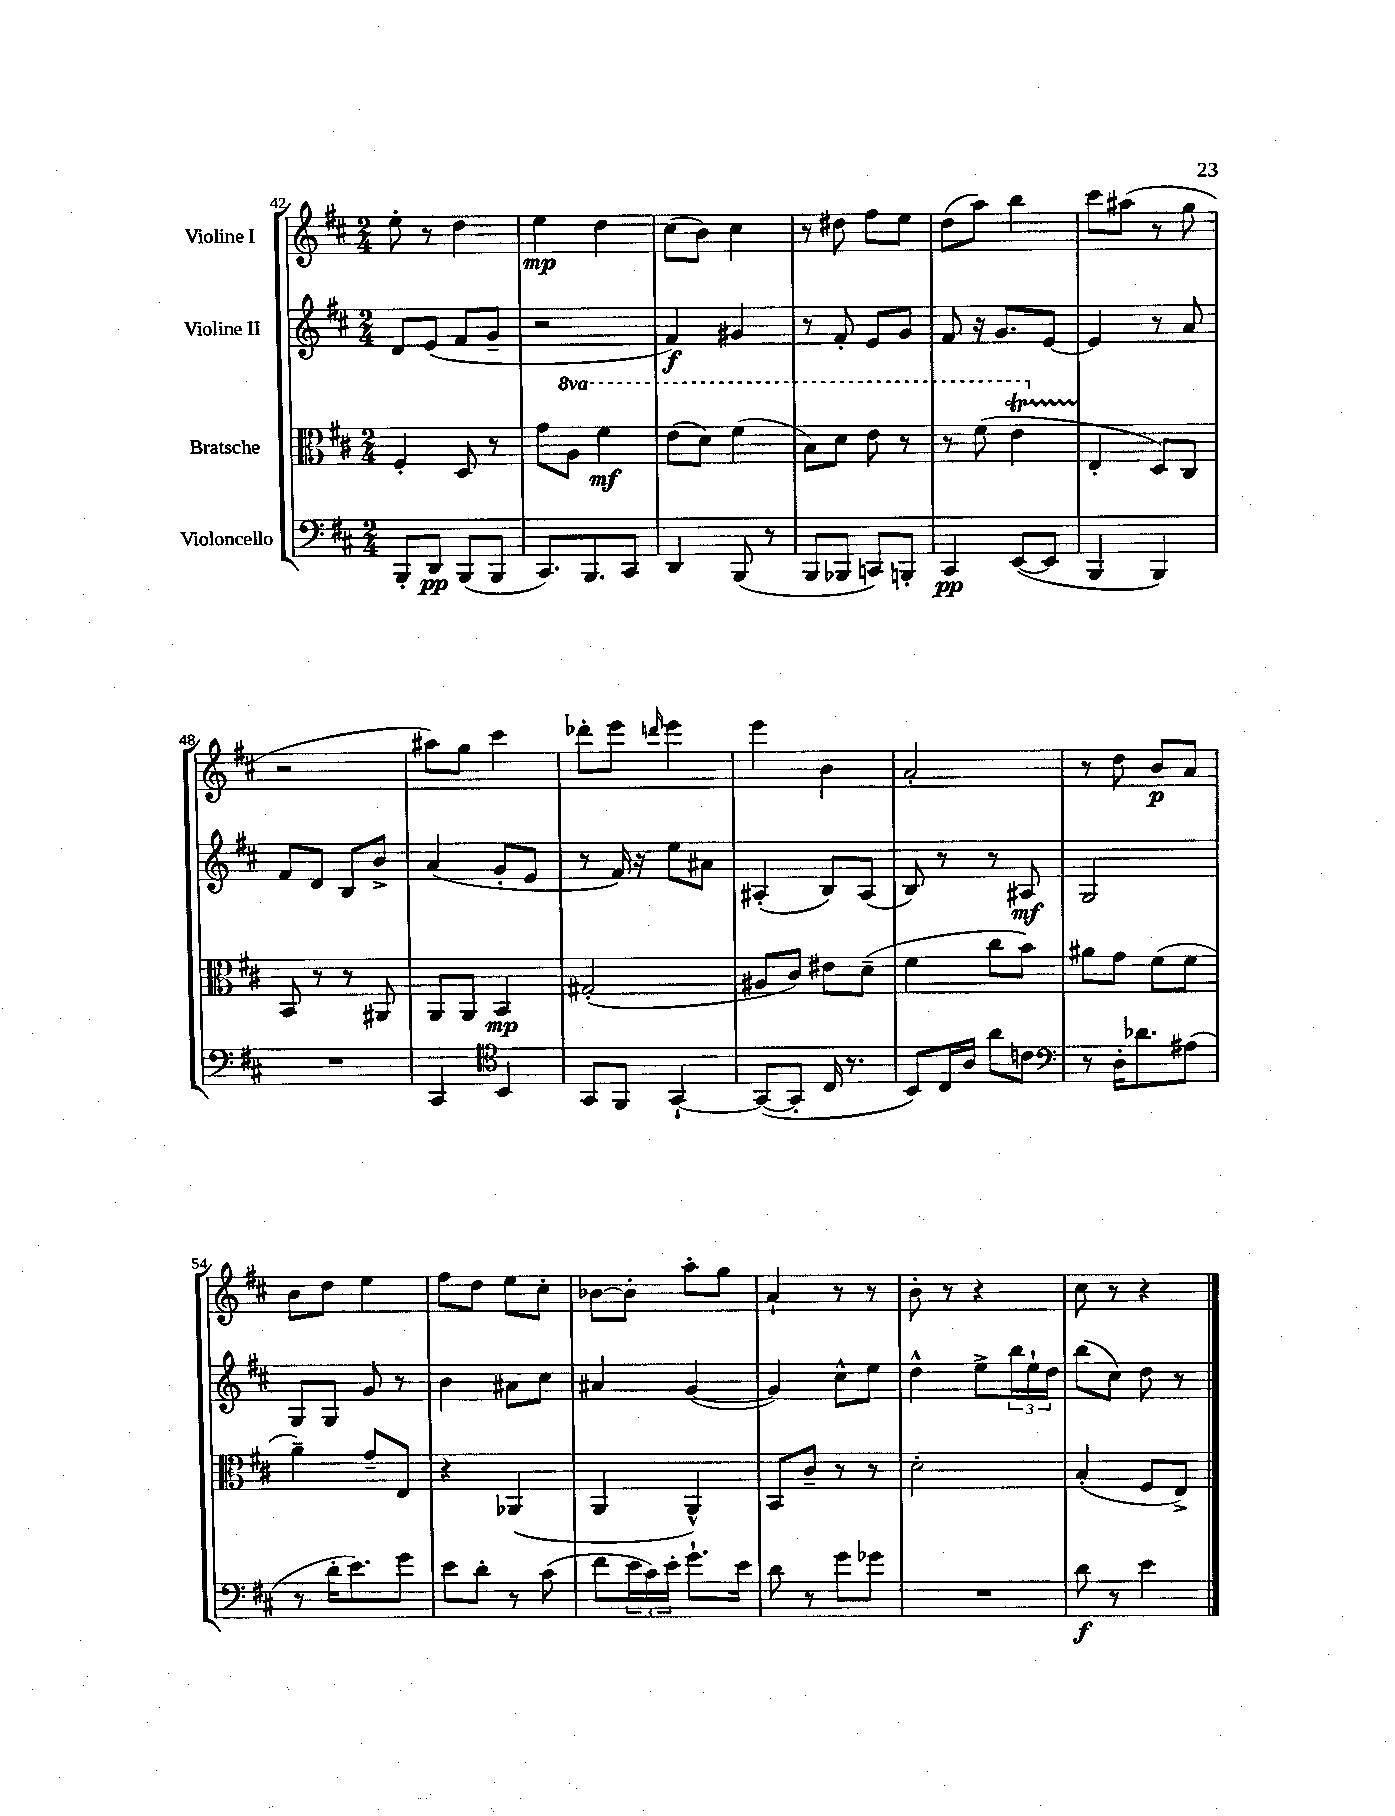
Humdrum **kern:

**kern	**kern	**kern	**kern
*staff4	*staff3	*staff2	*staff1
*clefF4	*clefC3	*clefG2	*clefG2
*k[f#c#]	*k[f#c#]	*k[f#c#]	*k[f#c#]
*M2/4	*M2/4	*M2/4	*M2/4
8BBB'	4F#'	8d	8ee'
8DD	.	(8e	8r
(8BBB	8D	8f#	4dd
8BBB	8r	8g~	.
=	=	=	=
8.CC#)	8g	2r	4ee
.	8a	.	.
8.BBB	.	.	.
.	4ff#	.	4dd
8CC#	.	.	.
=	=	=	=
4DD	(8ee	4f#)	(8cc#
.	8dd)	.	8b)
(8BBB	(4ff#	4g#	4cc#
8r	.	.	.
=	=	=	=
8BBB	8b)	8r	8r
8BBB-	8dd	8f#'	8dd#
8CC)	8ee	8e	8ff#
8BBB'	8r	8g	8ee
=	=	=	=
4CC#	8r	8f#	(8dd
.	(8ff#	16r	8aa)
.	.	8.g	.
([8EE	4ee	.	4bb
8EE]	.	[8e	.
=	=	=	=
4BBB	4E'	4e]	8ccc#
.	.	.	(8aa#
4BBB)	8D)	8r	8r
.	8C#	8a	8gg
=	=	=	=
2r	8BB	8f#	2r
.	8r	8d	.
.	8r	8B	.
.	8AA#	8b^	.
=	=	=	=
4CC#	8AA	(4a	8aa#)
.	8AA	.	8gg
*clefC4	*	*	*
4BB	4BB	8g'	4ccc#
.	.	8e	.
=	=	=	=
8GG	(2G#'	8r	8ddd-'
8FF#	.	16f#)	8eee
.	.	16r	.
.	.	.	16qqddd
[4GG`	.	8ee	4eee
.	.	8a#	.
=	=	=	=
(8GG_	8A#	(4A#'	4eee
8GG']	8c#)	.	.
16C#	8e#	8B)	4b
8.r	.	.	.
.	(8d~	(8A#	.
=	=	=	=
8BB)	4f#	8B)	2a'
16C#	.	8r	.
16A	.	.	.
8a	8cc#	8r	.
8c	8b)	8A#	.
=	=	=	=
*clefF4	*	*	*
8r	8a#	2G	8r
16D'	8g	.	8dd
8.d-	.	.	.
.	(8f#	.	8b
(8A#	8f#	.	8a
=	=	=	=
8r	4a~)	8G	8b
16d'	.	8G	8dd
8.e)	.	.	.
.	8g~	8g	4ee
8g	8E	8r	.
=	=	=	=
8e	4r	4b	8ff#
8d'	.	.	8dd
8r	(4AA-	8a#	8ee
(8c#	.	8cc#	8cc#'
=	=	=	=
8f#	4AA	4a#	[8b-
24e	.	.	8b-']
24c#)	.	.	.
24e'	.	.	.
8.g`	4AA^^)	([4g	8aa'
.	.	.	8gg
16e	.	.	.
=	=	=	=
8d	8BB	4g])	4a`
8r	8c#~	.	.
8g	8r	8cc#^^	8r
8g-	8r	8ee	8r
=	=	=	=
2r	2d'	4dd^^	8b'
.	.	.	8r
.	.	8ee^	4r
.	.	24bb	.
.	.	24ee`	.
.	.	24dd	.
=	=	=	=
8d	(4B'	(8bb	8cc#
8r	.	8cc#)	8r
4e	8F#	8dd	4r
.	8E^)	8r	.
==	==	==	==
*-	*-	*-	*-
